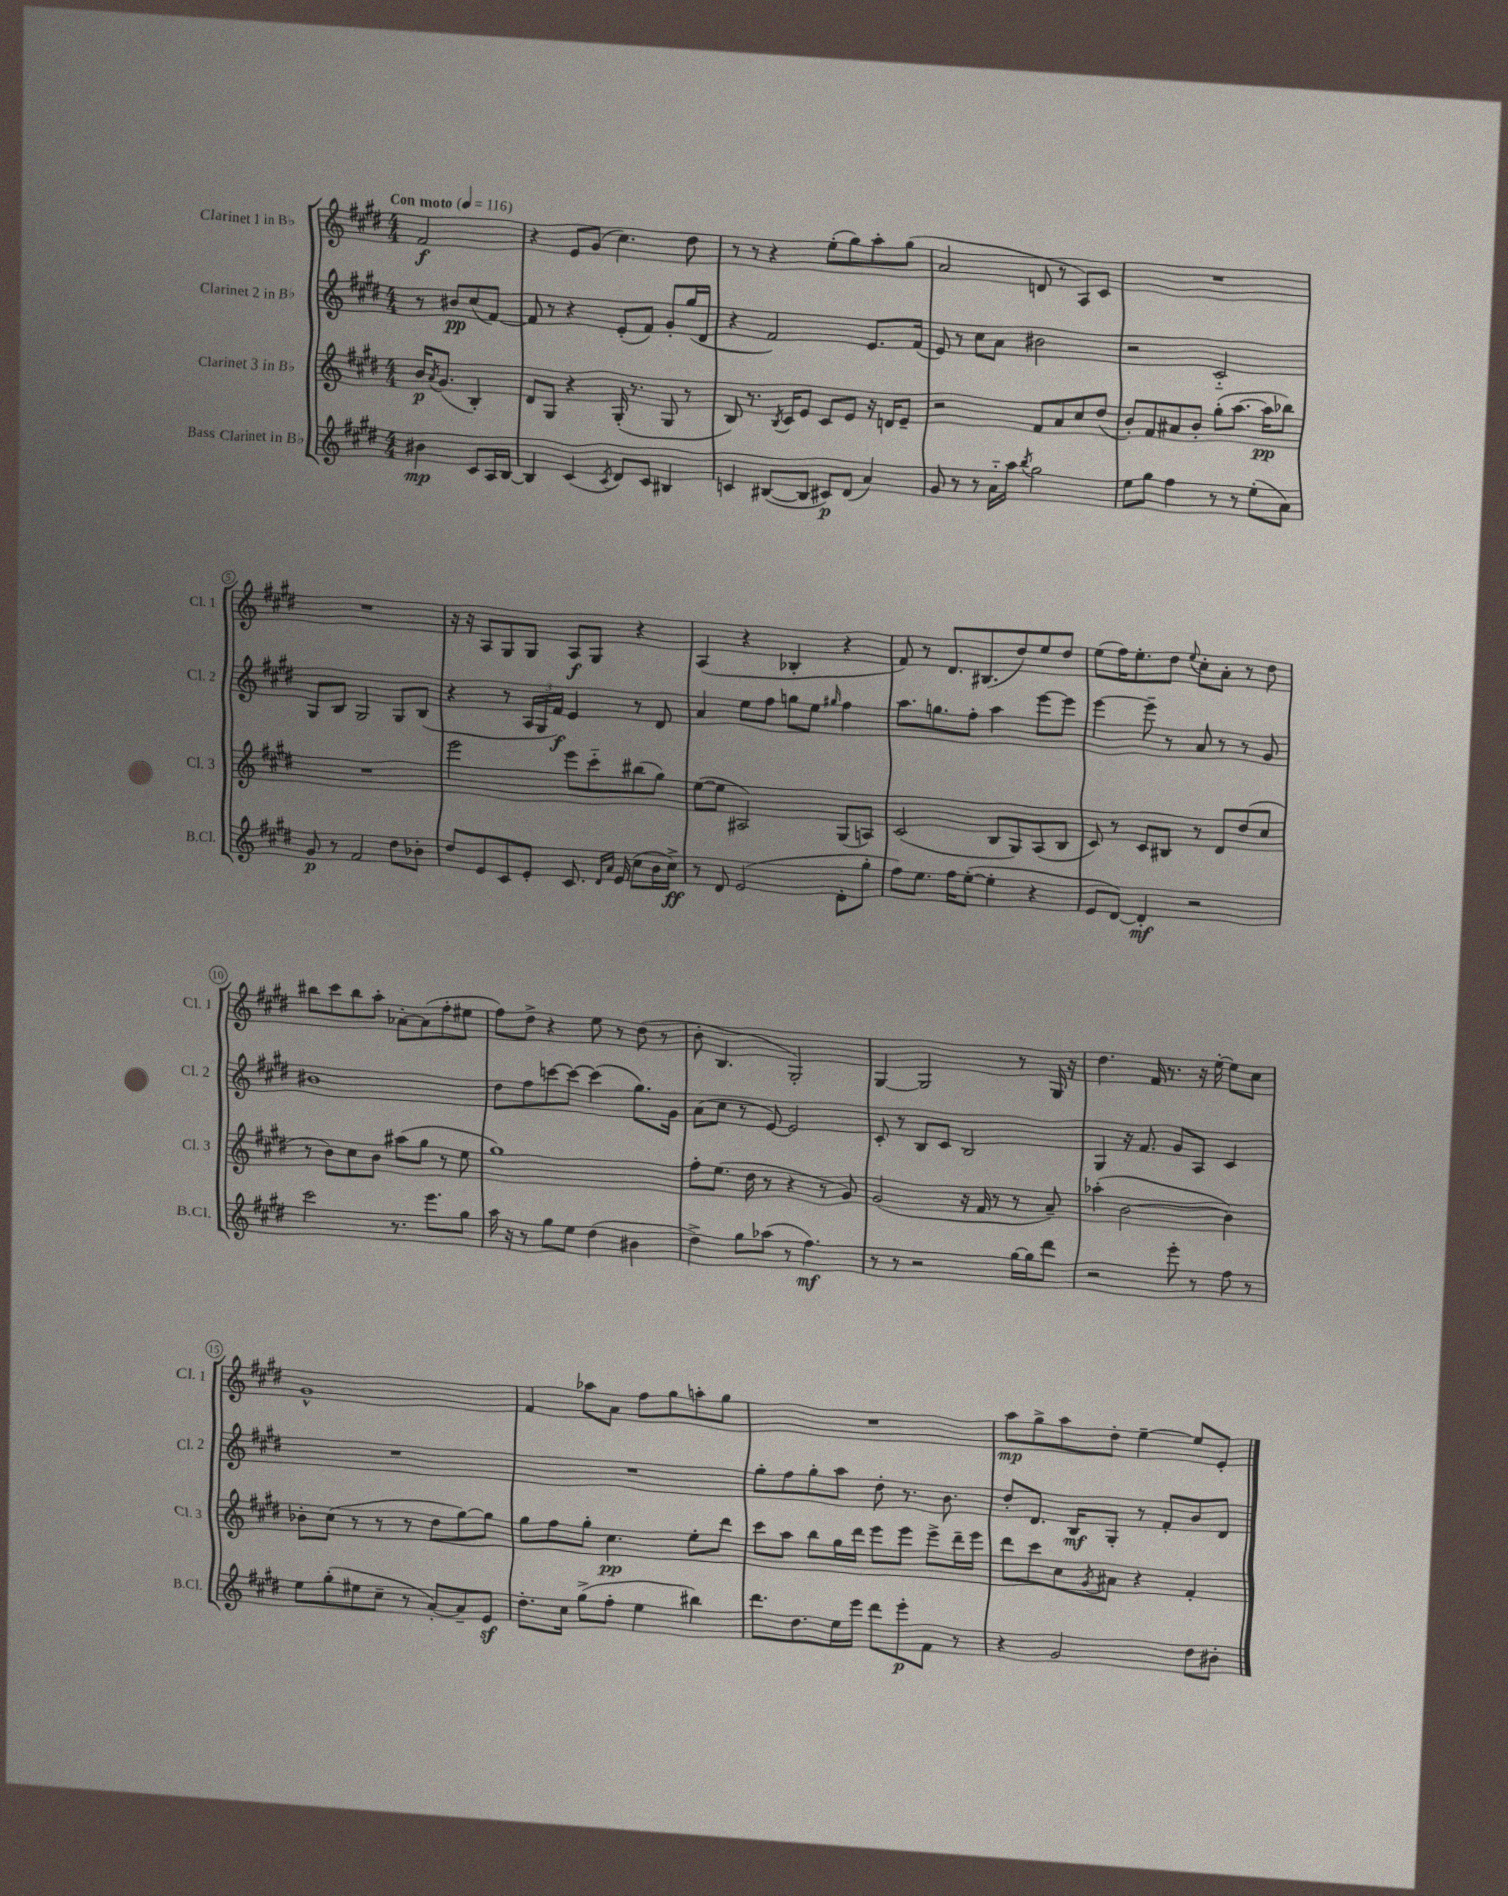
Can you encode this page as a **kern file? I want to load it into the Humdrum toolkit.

**kern	**kern	**kern	**kern
*staff4	*staff3	*staff2	*staff1
*clefG2	*clefG2	*clefG2	*clefG2
*k[f#c#g#d#]	*k[f#c#g#d#]	*k[f#c#g#d#]	*k[f#c#g#d#]
*M4/4	*M4/4	*M4/4	*M4/4
*MM116	*MM116	*MM116	*MM116
4b#\	16b/LK	8r	2f#/
.	8qa/	.	.
.	(8.g#/J	.	.
.	.	8b#/L	.
8c#/L	4B'/)	(8cc#/	.
16A/L	.	[8f#/J)	.
[16B/JJ	.	.	.
=	=	=	=
4B/]	8d#/L	8f#/]	4r
.	8G#/J	8r	.
(4c#/	4r	4r	8e/L
.	.	.	(8g#/J
8qc#/	.	.	.
8d#/L)	(16G#'/	(8e'/L	4.cc#\)
.	8.r	.	.
8c#/J	.	8f#/J)	.
4B#/	8G#/	8g#'/L	.
.	8r	(16gg#/L	8dd#\
.	.	16d#/JJ	.
=	=	=	=
4c/	8B/)	4r	8r
.	8.r	.	8r
([8B#/L	.	2f#/)	4r
.	8qB/	.	.
.	16c#/LK	.	.
8B#/]J	8e/J	.	.
8c#/L)	8c#/L	.	(8ee'\L
(8d#/J	8e/J	.	8gg#\)
4a/)	16r	8.e/L	8aa'\
.	16d/LK	.	.
.	8e~/J	.	(8gg#\J
.	.	(16f#/Jk	.
=	=	=	=
8g#/	2r	8e/)	2a/
8r	.	8r	.
8r	.	8cc#\L	.
16a'~\LL	.	8a\J	.
16aa\JJ	.	.	.
8qbb/	.	.	.
2gg#\	8f#/L	2b#\	8d/
.	8a/	.	8r
.	8cc#/	.	8A/L)
.	(8dd#/J	.	8c#/J
=	=	=	=
8ee\L	8b'/L)	2r	1r
8gg#\J	8f#/	.	.
4ff#\	8a#/	.	.
.	8b'/J	.	.
8r	(8gg#'\L	2c#'~/	.
8r	[8.aa\J	.	.
(8ee'\L	.	.	.
.	16aa\]LK	.	.
8a\J)	8bb-\J)	.	.
=	=	=	=
8g#/	1r	8G#/L	1r
8r	.	8B/J	.
2f#/	.	2G#/	.
8dd#\L	.	8G#/L	.
8b-'\J	.	(8B/J	.
=	=	=	=
8dd#/L	2eee\	4r	16r
.	.	.	16r
8e/	.	.	8A/L
8c#/	.	8r	8G#/
8e'/J	.	24A/LL	8G#/J
.	.	24G#/	.
.	.	24f#/JJ)	.
8.c#/	8eee\L	4e/	8A/L
.	8ccc#'~\	.	8G#/J
16qqd#/LL	.	.	.
16qqa/JJ	.	.	.
(16e/	.	.	.
8cc#\L	(8bb#\	8r	4r
16b\L	8gg#\J)	8d#/	.
16cc#^\JJ)	.	.	.
=	=	=	=
8r	([8ee\L	4a/	(4A/
8d#/	8ee\]J	.	.
(2e/	2A#/)	8ee\L	4r
.	.	8ff#\J	.
.	.	8gg\L	4B-'/
.	.	8ee\J	.
.	.	16qqgg#/	.
8d#'\L	(8G#/L	4ff#\	4r
8gg#'\J	8A/J)	.	.
=	=	=	=
8ff#\L)	(2c#/	8.aa\L	8f#/)
8.ee\J	.	.	8r
.	.	8.gg\	.
.	.	.	8.d#/L
16ff#\LK	.	.	.
([8ee'\J	.	8ff#'\J	.
.	.	.	(8.B#/
4ee'\]	8B/L	4aa\	.
.	8G#/)	.	8dd#/)
4r	(8A/	[8eee\L	8ee/
.	8B/J	8eee\]J	8dd#/J
=	=	=	=
8e/L	8c#/)	[4eee\	(8ee\L
[8d#/J)	8r	.	16ff#\K)
.	.	.	8.ee'\
4d#'/]	8c#/L	8eee~\]	.
.	8B#/J	8r	8dd#\J
.	.	.	8qqee/
2r	8r	8a/	8cc#'\L
.	8d#/L	8r	8a'\J
.	(8dd#/	8r	8r
.	8cc#/J	8g#/	8dd#\
=	=	=	=
2ccc#\	8r	1b#	8bb#\L
.	8b\L)	.	8ccc#\
.	8cc#\	.	8bb#\
.	8b\J	.	8aa'\J
8.r	(8aa#\L	.	[8a-'\L
.	8gg#\J	.	(8a-\]
8.eee\L	.	.	.
.	8r	.	8ff#'\
8gg#\J	8ee\	.	8ee#\J
=	=	=	=
16aa\	1gg#)	8dd#\L	8ff#\L)
16r	.	.	.
8r	.	8ff#\	8dd#^\J
8gg#\L	.	[8ccc\	4r
8ee\J	.	8ccc\_J	.
(4dd#\	.	(4ccc\]	8ee\
.	.	.	8r
4b#\	.	8.gg#\L)	(8dd#\
.	.	.	8r
.	.	16g#\Jk	.
=	=	=	=
4dd#^\)	8ff#'\L	(8a\L	8b'\
.	(8.ee\J	8cc#\J	4.B/
8gg#\L	.	8r	.
.	16dd#\	.	.
(8aa-\J	8r	[8e/)	.
8r	4r	2e/]	2G#'/)
4.ff#\)	.	.	.
.	8r	.	.
.	8g#/)	.	.
=	=	=	=
8r	(2g#/	8c#'/	[4G#/
8r	.	8r	.
2r	.	8B/L	2G#/]
.	.	8c#/J	.
.	16r	2B/	.
.	16f#/	.	.
.	8r	.	.
[16gg#\LL	8r	.	8r
16gg#\]J	.	.	.
8ddd#\J	8a~/)	.	16G#/
.	.	.	16r
=	=	=	=
2r	(4aa-'\	4G#/	4.dd#\
.	[2b\	16r	.
.	.	8.f#/	.
.	.	.	16f#/
.	.	.	8.r
8eee'\	.	8g#/L	.
8r	.	8A/J	16r
.	.	.	[16ee'\
8ff#\	4b\])	4c#/	8ee\]L
8r	.	.	8cc#\J
=	=	=	=
8ee\L	8b-'\L	1r	1g#^^
(8gg#'\	(8cc#\J	.	.
8ee#\	8r	.	.
8cc#~\J	8r	.	.
8r	8r	.	.
[8a'/L)	8dd#\L	.	.
8a~/]	[8gg#\)	.	.
8e/J	8gg#\]J	.	.
=	=	=	=
8.dd#'\L	8gg#\L	1r	4f#/
.	8ff#\	.	.
16cc#\Jk	.	.	.
(8gg#^\L	8gg#'\J	.	8aa-\L
8ff#'\J	4.cc#\	.	8a\J
4ee\	.	.	8ff#\L
.	.	.	8gg#\
4bb#\)	8ee'\L	.	8aa'\
.	8ddd#\J	.	8gg#\J
=	=	=	=
8.ddd#\L	8ccc#\L	8gg#'\L	1r
.	8aa\J	8ff#\	.
8.dd#\	.	.	.
.	8bb\L	8gg#'\	.
16ee\L	16gg#\L	8aa\J	.
16eee\JJ	16ddd#\JJ	.	.
8ddd#\L	8eee\L	8dd#'\	.
8eee'\	8eee\J	8.r	.
8f#\J	8eee^\L	.	.
.	.	8.b\	.
8r	16ddd#~\L	.	.
.	16eee\JJ	.	.
=	=	=	=
4r	8ddd#\L	8dd#'/L	8aa\L
.	8ccc#\	8.d#/J	8gg#^\
2g#/	8cc#\	.	8aa\
.	.	16B/LK	.
.	8qg#/	.	.
.	8a#\J	8G#'/J	8dd#'\J
.	4r	8r	[4ee~\
.	.	8f#'/L	.
8dd#\L	4f#'/	8b/	8ee/]L
8b#'\J	.	8d#/J	8e'/J
==	==	==	==
*-	*-	*-	*-
